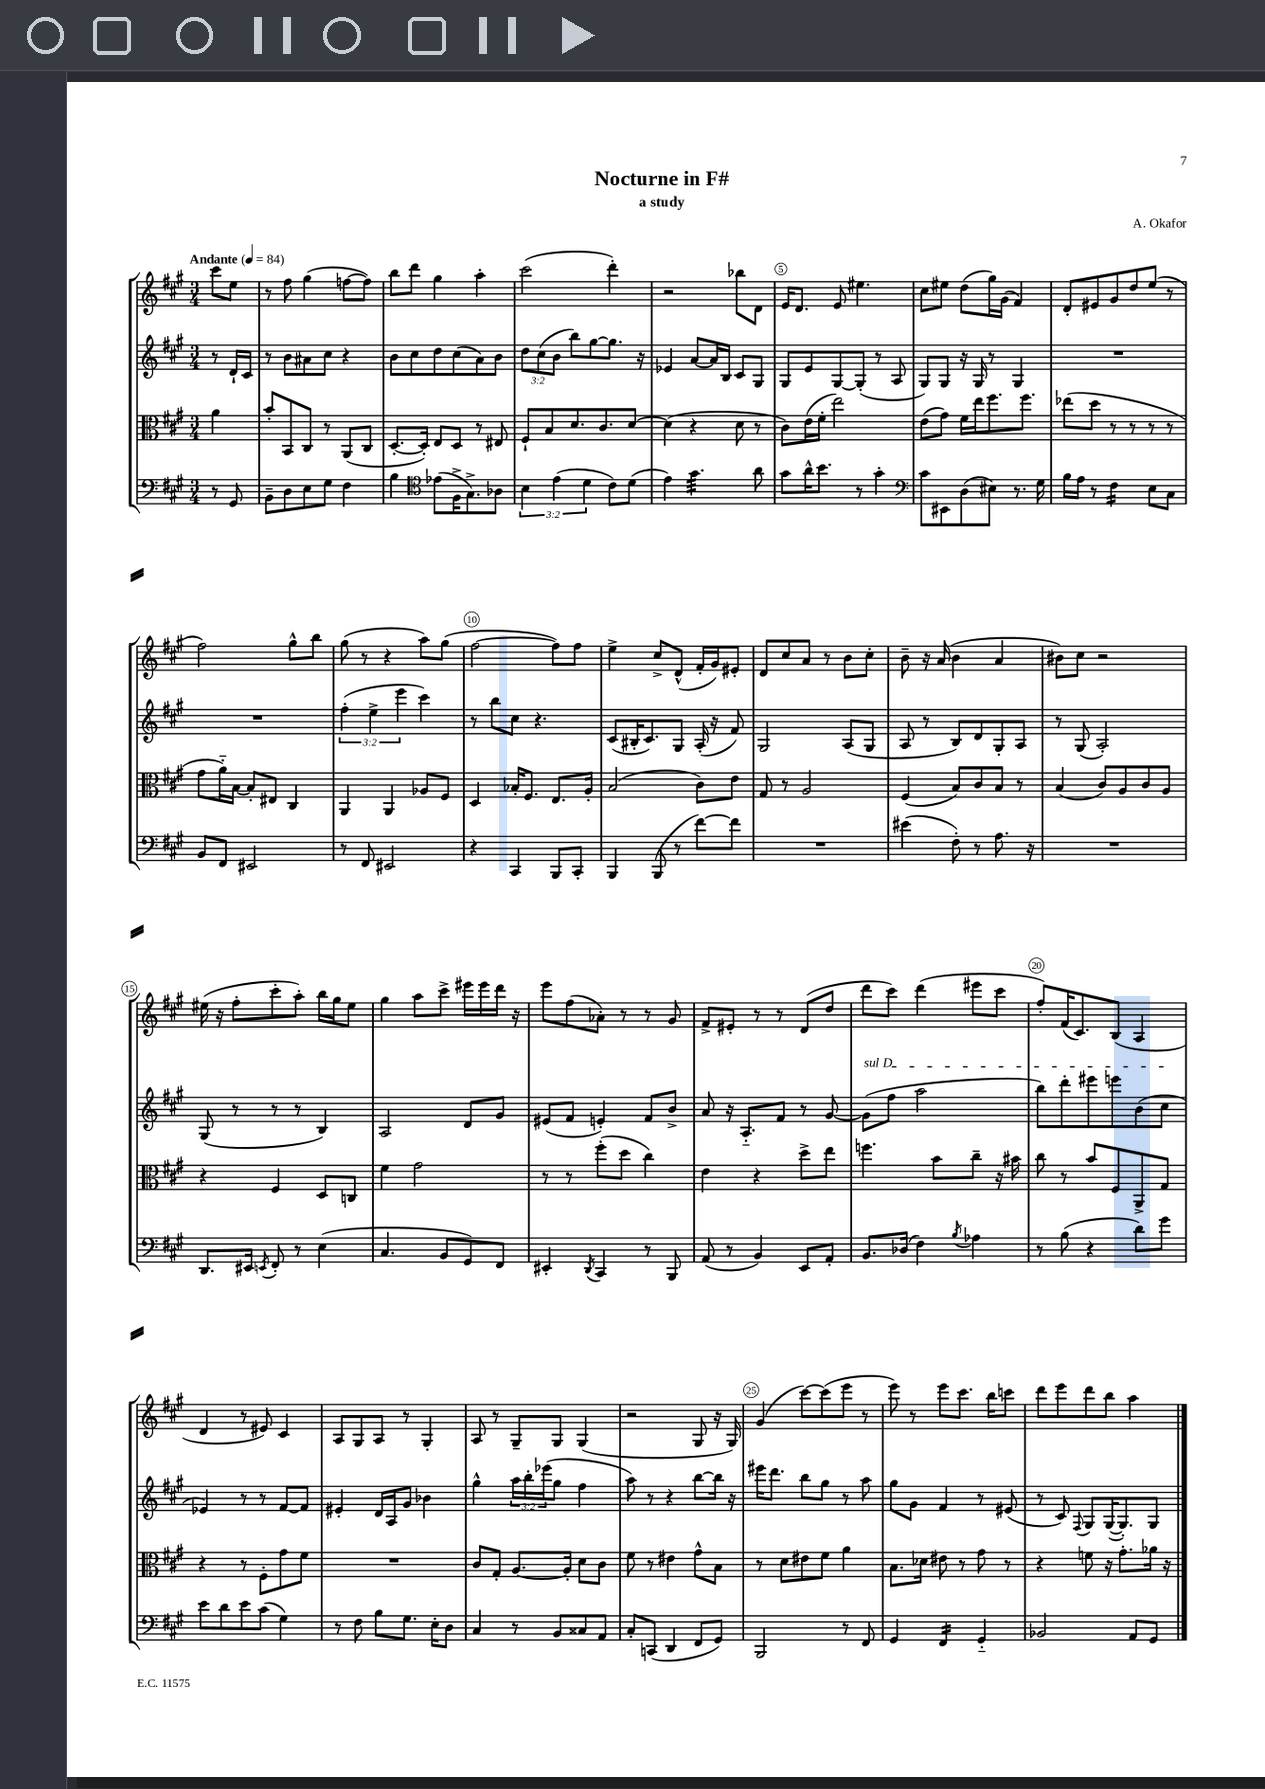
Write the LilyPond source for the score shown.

\header { title = "Nocturne in F#" composer = "A. Okafor" subtitle = "a study" }
<<
\new StaffGroup <<
\new Staff = "s0" {
    \clef treble \key a \major \numericTimeSignature \time 3/4 \partial 4 \tempo "Andante" 4 = 84
    cis'''8 e''8 |
    r8 fis''8 gis''4( f''8~ f''8) |
    b''8 d'''8 gis''4 a''4-. |
    cis'''2( d'''4-.) |
    r2 bes''8 d'8 |
    e'16 d'8. e'8 eis''4. |
    cis''8 eis''8 d''8( gis''16) gis'16( fis'4) |
    d'8-. eis'8 gis'8 d''8 e''8( r8 |
    fis''2) gis''8-^ b''8 |
    gis''8( r8 r4 a''8) gis''8( |
    fis''2~ fis''8) fis''8 |
    e''4-> cis''8-> d'8-^( fis'16-. gis'16) eis'8-. |
    d'8 cis''8 a'8 r8 b'8 cis''8-. |
    b'8-- r16 a'16( b'4 a'4 |
    bis'8) cis''8 r2 |
    eis''16( r16 fis''8-. cis'''8-. a''8-.) b''16 gis''16 eis''8 |
    gis''4 a''8 cis'''8-> eis'''16 eis'''16 d'''16 r16 |
    e'''8 fis''8( aes'8-.) r8 r8 gis'8 |
    fis'8-> eis'8-. r8 r8 d'8( d''8 |
    d'''8 cis'''8) d'''4( eis'''8 cis'''8 |
    fis''8-.) fis'16( cis'8.) b8( a4 |
    d'4 r8 eis'8) cis'4 |
    a8 gis8 a8 r8 gis4-. |
    a8 r8 gis8-- gis8 gis4( |
    r2 gis8 r16 gis16) |
    gis'4( cis'''8~) cis'''8( e'''8 r8 |
    e'''8) r8 e'''8 cis'''8. b''16 c'''8 |
    d'''8 e'''8 d'''8 b''8 a''4 \bar "|." |
}
\new Staff = "s1" {
    \clef treble \key a \major \numericTimeSignature \time 3/4 \override Staff.TupletNumber.text = #tuplet-number::calc-fraction-text \partial 4
    r8 d'16-! cis'16 |
    r8 b'8 ais'8 cis''8 r4 |
    b'8 cis''8 d''8 cis''8( a'8) b'8 |
    \tuplet 3/2 { d''8 cis''8( b'8 } b''8) gis''8~ gis''8. r16 |
    ees'4 a'8~ a'16 b16 cis'8 gis8 |
    gis8 e'8 gis8~ gis8-.( r8 a8 |
    gis8) gis8 r16 gis16 r8 gis4 |
    R2. |
    R2. |
    \tuplet 3/2 { fis''4-.( e''4-> e'''4 } cis'''4) |
    r8 b''8 cis''8 r4. |
    cis'8( bis16-. cis'8.) gis8 a16-.( r16 fis'8) |
    gis2 a8( gis8 |
    a8 r8 b8) d'8 gis8-. a8 |
    r8 gis8( a2-.) |
    gis8( r8 r8 r8 b4) |
    a2 d'8 gis'8 |
    eis'8( fis'8 e'4-.) fis'8 b'8-> |
    a'8 r16 a8.-_ fis'8 r8 gis'8~ |
    \once \override TextSpanner.bound-details.left.text = \markup { \italic "sul D" } gis'8\startTextSpan( fis''8 a''2 |
    b''8) d'''8-. eis'''8 e'''8 b'8( cis''8\stopTextSpan |
    ees'4) r8 r8 fis'8~ fis'8 |
    eis'4-. d'16 a16 gis'8 bes'4 |
    gis''4-^ \tuplet 3/2 { a''16 b''16-. ees'''16( } gis''8 fis''4 |
    a''8) r8 r4 b''8~ b''16 r16 |
    eis'''16 d'''8. b''8 gis''8 r8 a''8 |
    gis''8 gis'8 fis'4 r8 eis'8( |
    r8 cis'8) \appoggiatura { fis8 } gis8 gis16~( gis8.-.) gis8 \bar "|." |
}
\new Staff = "s2" {
    \clef alto \key a \major \numericTimeSignature \time 3/4 \partial 4
    a'4 |
    b'8-. b,8 cis8 r8 a,8( cis8 |
    d8.~-. d16-.) e8 d8 r8 eis8 |
    fis8-! b8 d'8. cis'8. d'8~ |
    d'4( r4 d'8 r8 |
    cis'8) e'16( fis'16-. e''2) |
    e'8( gis'8) fis'16 e''16 fis''8. fis''8. |
    ees''8( d''8 r8 r8 r8 r8 |
    gis'8 a'16-_) b16~ b8-. eis8 cis4 |
    a,4 a,4 aes8 fis8 |
    d4 bes16-. fis8. e8. a16-. |
    b2( cis'8) e'8 |
    gis8 r8 a2 |
    fis4( b8) cis'8 b8 r8 |
    b4( cis'8) a8 cis'8 a8 |
    r4 fis4 d8 c8 |
    fis'4 gis'2 |
    r8 r8 fis''8-.( d''8 cis''4) |
    e'4 r4 d''8-> e''8 |
    f''4. b'8 cis''8-- r16 bis'16 |
    cis''8 r8 b'8 fis8 a,8-> gis8 |
    r4 r8 fis8-. gis'8 fis'8 |
    R2. |
    cis'8 gis8-. a8.~ a16-. d'8 cis'8 |
    fis'8 r8 eis'4 gis'8-^ b8 |
    r8 d'8 eis'8 fis'8 a'4 |
    b8. des'16 eis'8 r8 gis'8 r8 |
    r4 f'8 r16 gis'8.-. aes'16 r16 \bar "|." |
}
\new Staff = "s3" {
    \clef bass \key a \major \numericTimeSignature \time 3/4 \override Staff.TupletNumber.text = #tuplet-number::calc-fraction-text \partial 4
    r8 gis,8 |
    b,8-- d8 e8 gis8 fis4 |
    b4 \clef tenor ees'8( fis16-> gis8.->) aes8 |
    \tuplet 3/2 { b4 e'4( d'4 } cis'8) d'8( |
    e'4) gis'4.:32 a'8 |
    gis'8 a'16-^ b'8. r8 gis'4-. |
    \clef bass cis'8 eis,8 d8( eis8) r8. gis16 |
    b16 a16 r8 fis4:16 e8 cis8 |
    b,8 fis,8 eis,2 |
    r8 fis,8 eis,2 |
    r4 cis,4 b,,8 cis,8-. |
    b,,4 b,,8( r8 fis'8~) fis'8 |
    R2. |
    eis'4( fis8-.) r8 a8. r16 |
    R2. |
    d,8. eis,16 \acciaccatura { e,8 } fis,8-. r8 e4( |
    cis4. b,8 gis,8) fis,8 |
    eis,4-. \acciaccatura { d,8 } cis,4 r8 b,,8 |
    a,8( r8 b,4) e,8 a,8-. |
    b,8. des16( fis4) \acciaccatura { b8 } aes4 |
    r8 b8( r4 d'8) gis'8 |
    e'8 d'8 e'8 cis'8( gis4) |
    r8 fis8 b8 gis8. e16-. d8 |
    cis4 r8 b,8 cisis8 a,8 |
    cis8-. c,8( d,4 fis,8 gis,8) |
    b,,2 r8 fis,8 |
    gis,4 fis,4:16 gis,4-_ |
    bes,2 a,8 gis,8 \bar "|." |
}
>>
>>
